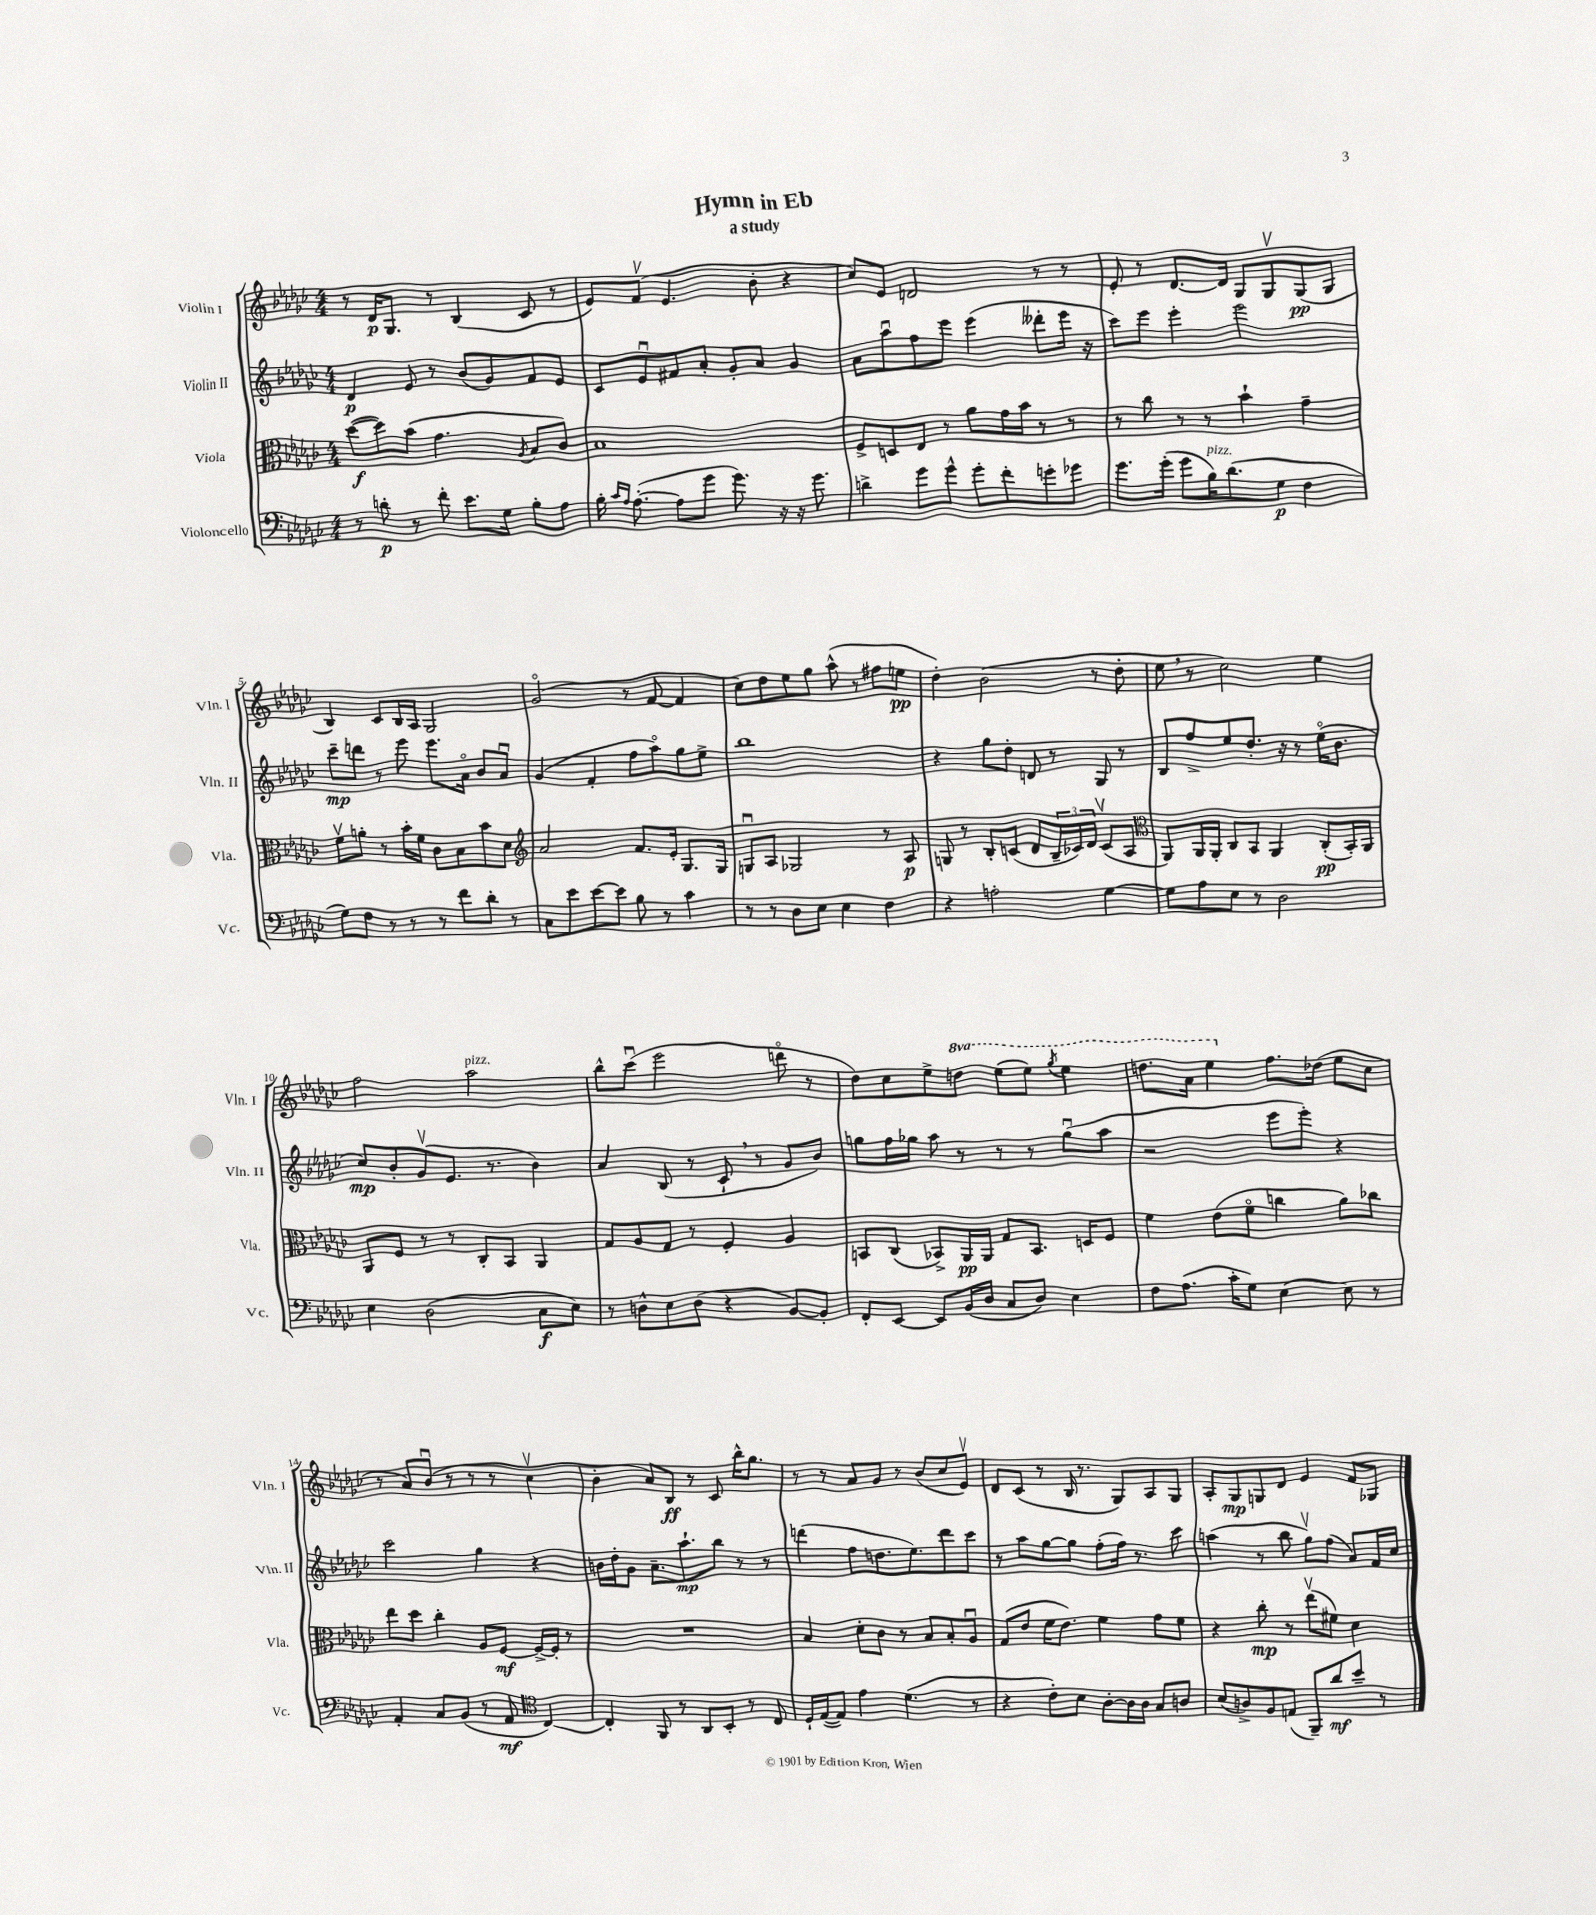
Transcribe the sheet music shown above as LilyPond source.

\header { title = "Hymn in Eb" subtitle = "a study" }
<<
\new StaffGroup <<
\new Staff = "s0" \with { instrumentName = "Violin I" shortInstrumentName = "Vln. I" } {
    \clef treble \key ges \major \numericTimeSignature \time 4/4 \set Staff.ottavationMarkups = #ottavation-simple-ordinals
    r8 des'16\p ges8. r8 bes4( ces'8 r8 |
    ees'8) f'8\upbow( ees'4. bes'8-. r4 |
    ces''8) ees'8 d'2 r8 r8 |
    ees'8-. r8 des'8.~ des'16 ges8 ges8\upbow ges8\pp( ges8 |
    bes4) ces'8 bes16 aes16 ges2 |
    ges'2\flageolet( r8 f'8~ f'4 |
    ces''8) des''8 ees''8 ges''8 aes''8-^( r8 fis''8 e''8\pp |
    des''4-.) bes'2( r8 des''8-. |
    ees''8 \breathe r8 ces''2) ees''4 |
    f''2 aes''2^\markup { \italic "pizz." } |
    bes''8-^ ces'''8\downbow( ees'''2 d'''8\flageolet r8 |
    des''8) ces''8 ees''8-> \ottava #1 d'''8 ees'''8( ees'''8) \acciaccatura { ges'''8 } ees'''4 |
    d'''8. aes''16 ees'''4 \ottava #0 f''8. des''!16( ees''8 ces''8 |
    r8 aes'8) bes'8\downbow( r8 r8 r8 ces''4\upbow |
    bes'4-. aes'8) bes8\ff r8 ces'8 bes''16-^ ges''8. |
    r8 r8 aes'8 ges'8 r8 bes'8( ces''8 ees'8\upbow) |
    des'8 ces'8( r8 bes16 r8. ges8) aes8 ges8 |
    aes8-. ges8\mp g8 des'8 ees'4 f'8 ges8 \bar "|." |
}
\new Staff = "s1" \with { instrumentName = "Violin II" shortInstrumentName = "Vln. II" } {
    \clef treble \key ges \major \numericTimeSignature \time 4/4
    des'4\p ees'8 r8 bes'8( ges'8) f'8 ees'8 |
    ces'8 ees'8\downbow fis'8 aes'8-. ges'8-. aes'8 ges'4 |
    aes'8 aes''8\downbow f''8 ees'''8 ees'''4( deses'''8-. ees'''16 r16 |
    ces'''8) ees'''8 ees'''4-. ees'''2 |
    ces'''8--\mp d'''8 r8 ees'''8 ees'''8. aes'16\flageolet bes'8 aes'8\downbow |
    ges'4( f'4-. f''8 aes''8\flageolet) ges''8 ees''8-> |
    bes''1 |
    r4 ges''8 des''8-. d'8 r8 ges8 r8 |
    bes8 f''8-> ees''8 des''8.-. r16 r8 ees''16\flageolet( bes'8. |
    ces''8\mp) bes'8-. ges'8\upbow( ees'8. r8. bes'4) |
    aes'4 bes8( r8 ces'8-! \breathe r8 ges'8 bes'8) |
    g''8 f''16 ges''16 aes''8 r8 r8 r8 ges''8\downbow( aes''8 |
    r2 ees'''8 ees'''8-.) r4 |
    ces'''2 ges''4 r4 |
    b'16 des''16-. ges'8 aes'8.-- aes''8.-!\mp bes''8 r8 r8 |
    d'''4( f''8 d''8. ees''8.) d'''8 ces'''8 |
    r8 aes''8 ges''8~ ges''8 f''8-.( f''16) r8. ces'''8 |
    a''4( r8 bes''8 ges''8\upbow) f''8( aes'8) f'16 ces''16 \bar "|." |
}
\new Staff = "s2" \with { instrumentName = "Viola" shortInstrumentName = "Vla." } {
    \clef alto \key ges \major \numericTimeSignature \time 4/4
    des''8~\f( des''8) bes'8( ges'4. \acciaccatura { aes8 } bes8 ces'8) |
    bes1 |
    f8-> d8 ees8 r8 aes'8 ges'16 bes'16 r8 r8 |
    r8 ces''8 r8 r8 bes'4-! ges'4-- |
    f'8\upbow a'8-. r8 bes'16-. f'16 ces'8 bes8 bes'8 des'8 |
    \clef treble aes'2 f'8. ees'16-. ges8. ges16 |
    g8\downbow aes8 ges2 r8 aes8\p |
    g8 r8 bes8-. c'8( des'8 \tuplet 3/2 { bes16-- ces'16) des'16 } ces'8\upbow( aes8 |
    \clef alto aes,8) aes,16 aes,16-. ces8 bes,8 aes,4 ces8-.\pp( bes,16-.) aes,16 |
    aes,8 f8 r8 r8 ces8-. bes,8 aes,4 |
    ges8 aes8 ges8 r8 f4-. aes4 |
    b,8 ces8( bes,8->) aes,16\pp aes,16 ges8 bes,8. d16 f8 |
    f'4 ees'8( f'8\flageolet c''4 aes'8) ces''8 |
    ees''8 des''8 ces''4-. aes8 f8~\mf f16~-> f16-. r8 |
    R1 |
    bes4 des'8-. ces'8 r8 bes8 bes8-. aes8\downbow |
    ges8( ees'8 f'16 ees'8.) f'4 ges'8 f'8 |
    r4 ces''8-.\mp r8 ees''8\upbow( fis'8) des'4 \bar "|." |
}
\new Staff = "s3" \with { instrumentName = "Violoncello" shortInstrumentName = "Vc." } {
    \clef bass \key ges \major \numericTimeSignature \time 4/4
    r8 d'8-.\p r8 f'8-. ees'8. ges16 bes8-. aes8 |
    bes16-. \grace { ces'16 aes16 } aes8.~-.( aes8 ges'8 ges'8.) r16 r16 ges'8. |
    d'4-> ges'8 ges'8-^ ges'8-. f'8-. g'8-. ges'8 |
    ges'8. ges'16-.( ges'8 bes16^\markup { \italic "pizz." }) des'8.( ges8\p f4 |
    ges8) f8 r8 r8 r8 f'8 des'8-. r8 |
    ces8 ees'8 ees'8~ ees'8 bes8 r8 ces'4 |
    r8 r8 des8 ees8 ees4 f4 |
    r4 a2-. ges4~ |
    ges8 aes8 ees8 r8 des2 |
    ees4 des2( ces8\f ees8) |
    r8 d8-^ ees8 d8( r4 bes,8~) bes,8-. |
    f,8-. ees,8~ ees,8 bes,16( des16 ces8 des8) ees4 |
    f8 aes8.( ces'16-. ges8) ees4~ ees8 r8 |
    aes,4-. ces8 bes,8( r8 aes,8\mf \clef tenor ces4~) |
    ces4-. f,8 r8 aes,8 bes,8-. r8 ces8 |
    des16-! ees16~( ees8) ees'4 des'4.( r8 |
    r4 ces'8-.) bes8 aes8~-. aes16 aes16 ges8 a8 |
    bes8( a8->) f8 e8( f,8--) aes'8\mf bes'8-- r8 \bar "|." |
}
>>
>>
